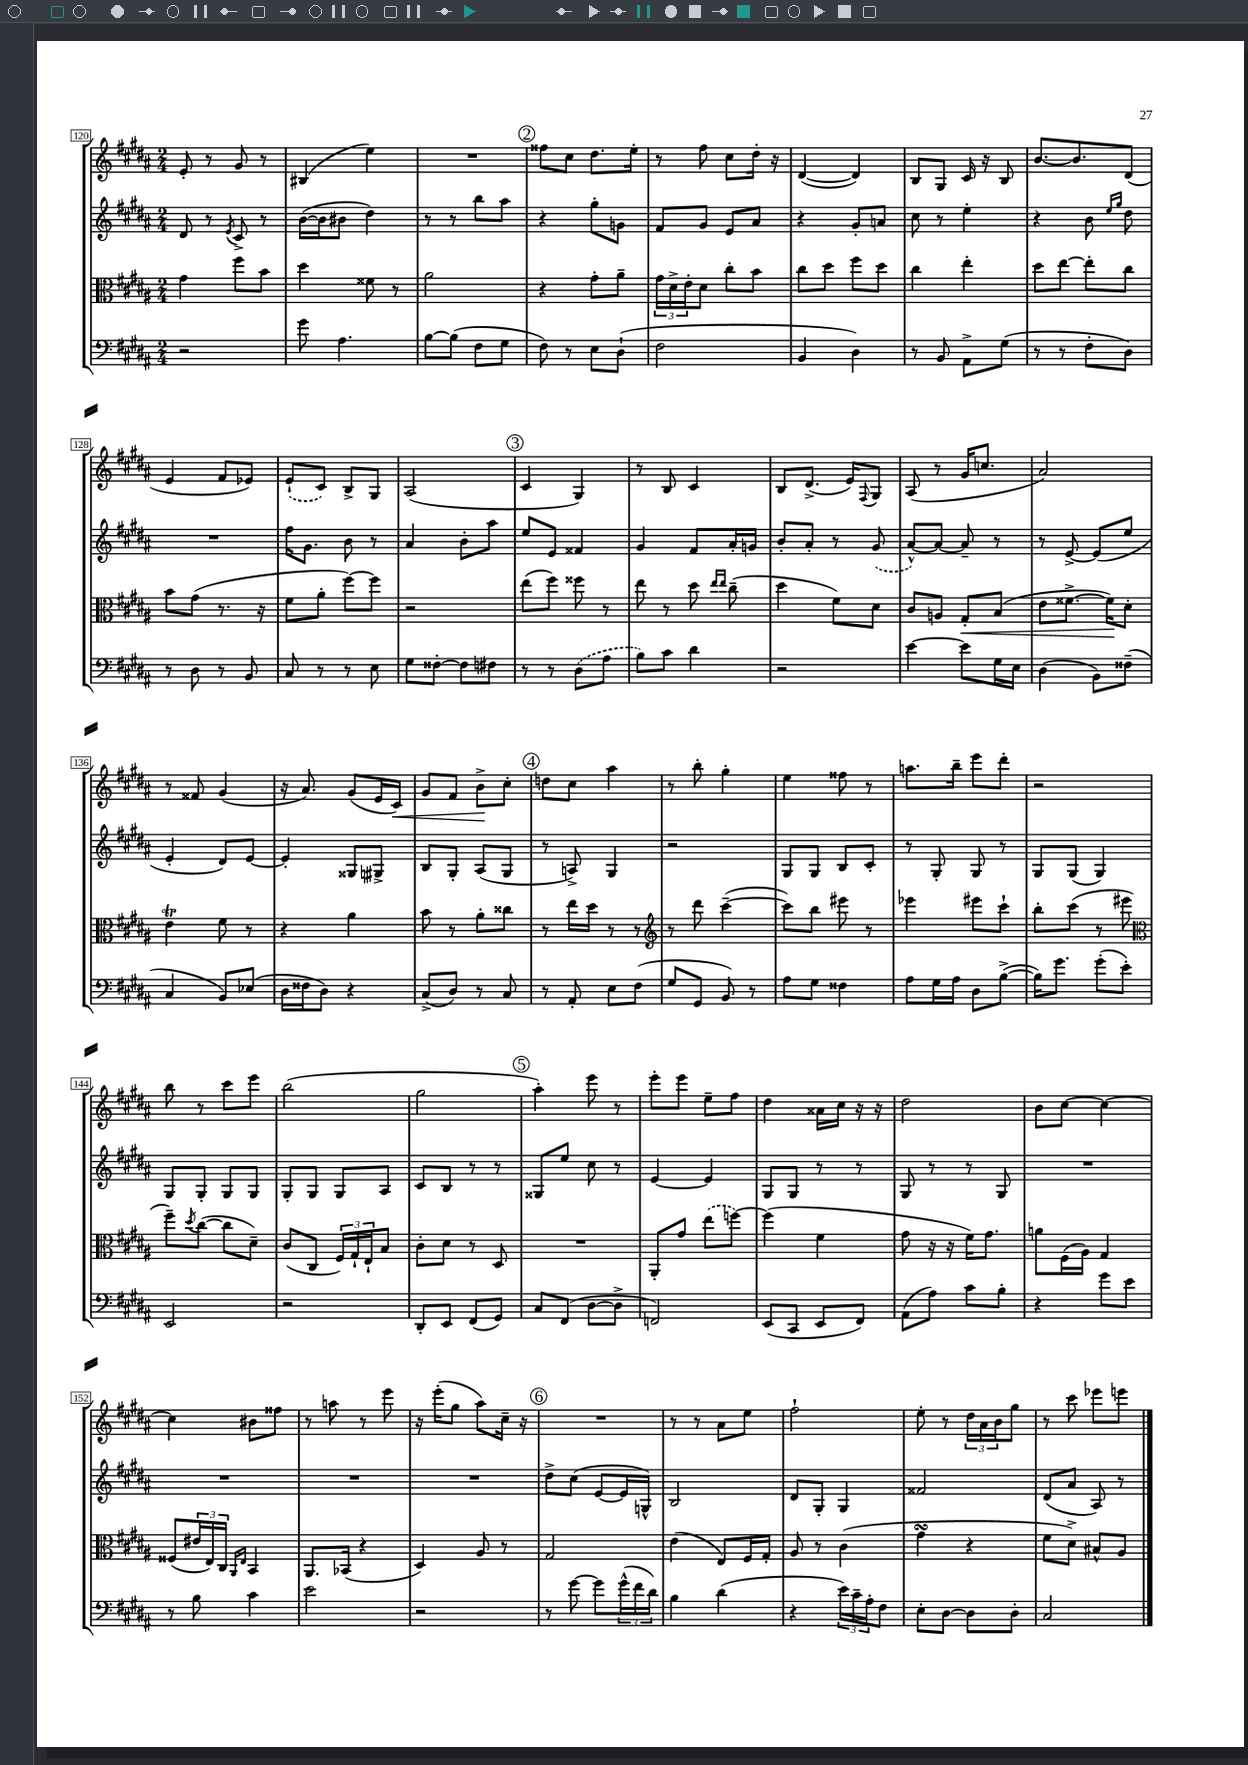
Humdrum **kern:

**kern	**kern	**kern	**kern
*staff4	*staff3	*staff2	*staff1
*clefF4	*clefC3	*clefG2	*clefG2
*k[f#c#g#d#a#]	*k[f#c#g#d#a#]	*k[f#c#g#d#a#]	*k[f#c#g#d#a#]
*M2/4	*M2/4	*M2/4	*M2/4
2r	4g#\	8d#/	8e'/
.	.	8r	8r
.	.	8qe/	.
.	8ff#\L	8c#^/	8g#/
.	8b\J	8r	8r
=	=	=	=
8g#\	4dd#\	([16b\LL	(4B#/
.	.	16b\]J	.
4.A#\	.	8b#\J	.
.	8f##\	4dd#\)	4ee\)
.	8r	.	.
=	=	=	=
[8B\L	2a#\	8r	2r
(8B\]J	.	8r	.
8F#\L	.	8bb\L	.
8G#\J	.	8aa#\J	.
=	=	=	=
8F#\)	4r	4r	8ff##\L
8r	.	.	8cc#\J
8E\L	8g#'\L	8gg#'\L	8.dd#\L
(8D#`\J	8a#~\J	8g\J	.
.	.	.	16ee'\Jk
=	=	=	=
2F#\	24g#\LL	8f#/L	8r
.	24d#^\	.	.
.	24e'\J	.	.
.	8d#\J	8g#/J	8ff#\
.	8cc#'\L	8e/L	8cc#\L
.	8b\J	8a#/J	16dd#'\Jk
.	.	.	16r
=	=	=	=
4BB/	8cc#\L	4r	([4d#/
.	8dd#\J	.	.
4D#\)	8ff#\L	8g#'/L	4d#/])
.	8dd#\J	8a/J	.
=	=	=	=
8r	4cc#\	8cc#\	8B/L
8BB/	.	8r	8G#/J
8AA#^\L	4ee'\	4ee'\	16c#/
.	.	.	16r
(8G#\J	.	.	8B/
=	=	=	=
8r	8dd#\L	4r	[8.b/L
8r	[8ee\J	.	.
.	.	.	8.b/]
8F#'\L	8ee'\]L	8b\	.
.	.	16qqee/LL	.
.	.	16qqgg#/JJ	.
8D#\J)	8cc#\J	8dd#\	(8d#/J
=	=	=	=
8r	8b\L	2r	4e/
8D#\	(8g#\J	.	.
8r	8.r	.	8f#/L
8BB/	.	.	8e-/J)
.	16r	.	.
=	=	=	=
8C#/	8f#\L	16ff#\LK	(8e`/L
.	.	8.g#\J	.
8r	8a#'\J	.	8c#/J)
8r	[8ff#\L)	8b\	8B^/L
8E\	8ff#\]J	8r	8G#/J
=	=	=	=
8G#\L	2r	4a#/	(2A#/
[8F##'\J	.	.	.
8F##\]L	.	8b'\L	.
8F#\J	.	8aa#\J	.
=	=	=	=
8r	(8ee\L	8ee/L	4c#/
8r	8ff#\J)	8e/J	.
(8D#\L	8ff##\	4f##/	4G#/)
8A#\J	8r	.	.
=	=	=	=
8B\L)	8ee\	4g#/	8r
8c#\J	8r	.	8B/
4d#\	8dd#\	8f#/L	4c#/
.	16qqee/LL	.	.
.	16qqee/JJ	.	.
.	(8cc#~\	16a#'/L	.
.	.	16g/JJ	.
=	=	=	=
2r	4dd#\	8b'/L	8B/L
.	.	8a#'/J	(8.d#^/J
.	8f#\L)	8r	.
.	.	.	16e/LK)
.	.	.	8qqF#/
.	8d#\J	(8g#/	8G#/J
=	=	=	=
[4e\	8c#/L	[8a#^^/L)	(8A#/
.	8A/J	8a#/_J	8r
8e\]L	8G#'/L	8a#~/]	16g#/LK
.	.	.	8.cc/J
16G#\L	(8B/J	8r	.
16E\JJ	.	.	.
=	=	=	=
(4D#\	8e\L	8r	2a#/)
.	[8.f##^\J	[8e^/	.
8BB\L)	.	(8e/]L	.
.	16f##\]LK)	.	.
(8F##~\J	8d#'\J	8ee/J	.
=	=	=	=
4C#/	4e\	4e'/	8r
.	.	.	8f##/
8BB/L)	8f#\	8d#/L)	(4g#/
(8E-/J	8r	[8e/J	.
=	=	=	=
16D#\LL	4r	4e'/]	16r
16F##\J	.	.	8.a#/)
8D#\J)	.	.	.
4r	4a#\	8G##/L	(8g#/L
.	.	8G#^/J	16e/L
.	.	.	16c#/JJ)
=	=	=	=
(8C#^/L	8b\	8B/L	8g#/L
8D#/J)	8r	8G#'/J	8f#/J
8r	8a#'\L	(8A#/L	8b^\L
8C#/	8cc##\J	8G#/J	8cc#'\J
=	=	=	=
8r	8r	8r	8dd\L
8AA#'/	16ee\LL	8A^/)	8cc#\J
.	16dd#\JJ	.	.
8E\L	8r	4G#/	4aa#\
(8F#\J	8r	.	.
=	=	=	=
*	*clefG2	*	*
8G#/L	8r	2r	8r
8GG#/J	8ddd#\	.	8bb'\
8BB/)	([4ccc#~\	.	4gg#'\
8r	.	.	.
=	=	=	=
8A#\L	8ccc#\]L)	8G#/L	4ee\
8G#\J	8bb\J	8G#/J	.
4F##\	8eee#\	8B/L	8ff##\
.	8r	8c#'/J	8r
=	=	=	=
8A#\L	4eee-\	8r	8.aa\L
16G#\L	.	8G#'/	.
16A#\JJ	.	.	16bb~\Jk
8D#\L	8eee#\L	8G#/	8eee\L
([8B^\J	8ccc#`\J	8r	8ddd#'\J
=	=	=	=
16B\]LK)	8bb'\L	8G#/L	2r
8.g#\J	.	.	.
.	(8ccc#\J	(8G#/J	.
(8g#'\L	8r	4G#/)	.
8e'\J)	8eee#\	.	.
=	=	=	=
*	*clefC3	*	*
2EE/	8ff#~\L)	8G#/L	8bb\
.	8qdd#/	.	.
.	([8cc#\J	8G#'/J	8r
.	8cc#\]L	8G#/L	8ccc#\L
.	8d#~\J)	8G#/J	8eee\J
=	=	=	=
2r	(8c#/L	8G#'/L	(2bb\
.	8C#/J	8G#/J	.
.	24F#/LL)	8G#/L	.
.	24G#`/	.	.
.	24E`/J	.	.
.	8B/J	8A#/J	.
=	=	=	=
8DD#'/L	8c#'\L	8c#/L	2gg#\
8EE/J	8d#\J	8B/J	.
(8FF#/L	8r	8r	.
8GG#/J)	8D#/	8r	.
=	=	=	=
8C#/L	2r	8G##/L	4aa#'\)
(8FF#/J	.	8ee/J	.
[8D#\L	.	8cc#\	8eee\
8D#^\]J	.	8r	8r
=	=	=	=
2FF/)	8AA#'/L	[4e/	8eee'\L
.	8g#/J	.	8eee\J
.	(8ee\L	4e/]	8ee~\L
.	[8ff\J)	.	8ff#\J
=	=	=	=
(8EE/L	(4ff\]	8G#/L	4dd#\
8CC#/J	.	8G#/J	.
8EE/L	4f#\	8r	16a##\LL
.	.	.	16cc#\JJ
8FF#/J)	.	8r	16r
.	.	.	16r
=	=	=	=
(8AA#\L	8g#\	8G#/	2dd#\
8A#\J)	16r	8r	.
.	16r	.	.
8c#\L	16f#\LK)	8r	.
.	8.g#\J	.	.
8B'\J	.	8G#/	.
=	=	=	=
4r	8a\L	2r	8b\L
.	(16F#\L	.	[8cc#\J
.	16A#\JJ)	.	.
8g#\L	4G#/	.	4cc#\_
8e\J	.	.	.
=	=	=	=
8r	(8F##/L	2r	4cc#\]
8B\	24e#/L	.	.
.	24E/)	.	.
.	24C#/JJ	.	.
.	16qqAA#/LL	.	.
.	16qqE/JJ	.	.
4c#\	4BB/	.	8b#\L
.	.	.	8ff##\J
=	=	=	=
2e\	8.AA#/L	2r	8r
.	.	.	8aa\
.	(16BB-/Jk	.	.
.	4r	.	8r
.	.	.	8eee\
=	=	=	=
2r	4D#/)	2r	16r
.	.	.	(16eee'\LK
.	.	.	8gg#\J
.	8A#/	.	8aa#\L)
.	8r	.	16cc#~\Jk
.	.	.	16r
=	=	=	=
8r	2G#/	8dd#^\L	2r
[8g#\	.	(8cc#\J	.
8g#\]L	.	[8e/L	.
(24g#^^\L	.	16e/]L	.
24f#\	.	.	.
.	.	16G^^/JJ)	.
24d#\JJ)	.	.	.
=	=	=	=
4B\	(4e\	2B/	8r
.	.	.	8r
(4d#\	8E/L)	.	8a#\L
.	16F#/L	.	8ee\J
.	16G#'/JJ	.	.
=	=	=	=
4r	8A#/	8d#/L	2ff#`\
.	8r	8G#'/J	.
24e\LL)	(4c#\	4G#/	.
24c#~\	.	.	.
24A#'\J	.	.	.
8F#\J	.	.	.
=	=	=	=
8E'\L	4g#\	2f##/	8ee'\
[8D#\J	.	.	8r
8D#\]L	4r	.	24dd#\LL
.	.	.	24a#\
.	.	.	24b\J
8D#'\J	.	.	8gg#\J
=	=	=	=
2C#/	8f#\L	(8d#/L	8r
.	8d#^\J)	8a#/J	8ccc#\
.	8B#^^/L	8A#/)	8eee-\L
.	8A#/J	8r	8eee\J
==	==	==	==
*-	*-	*-	*-
